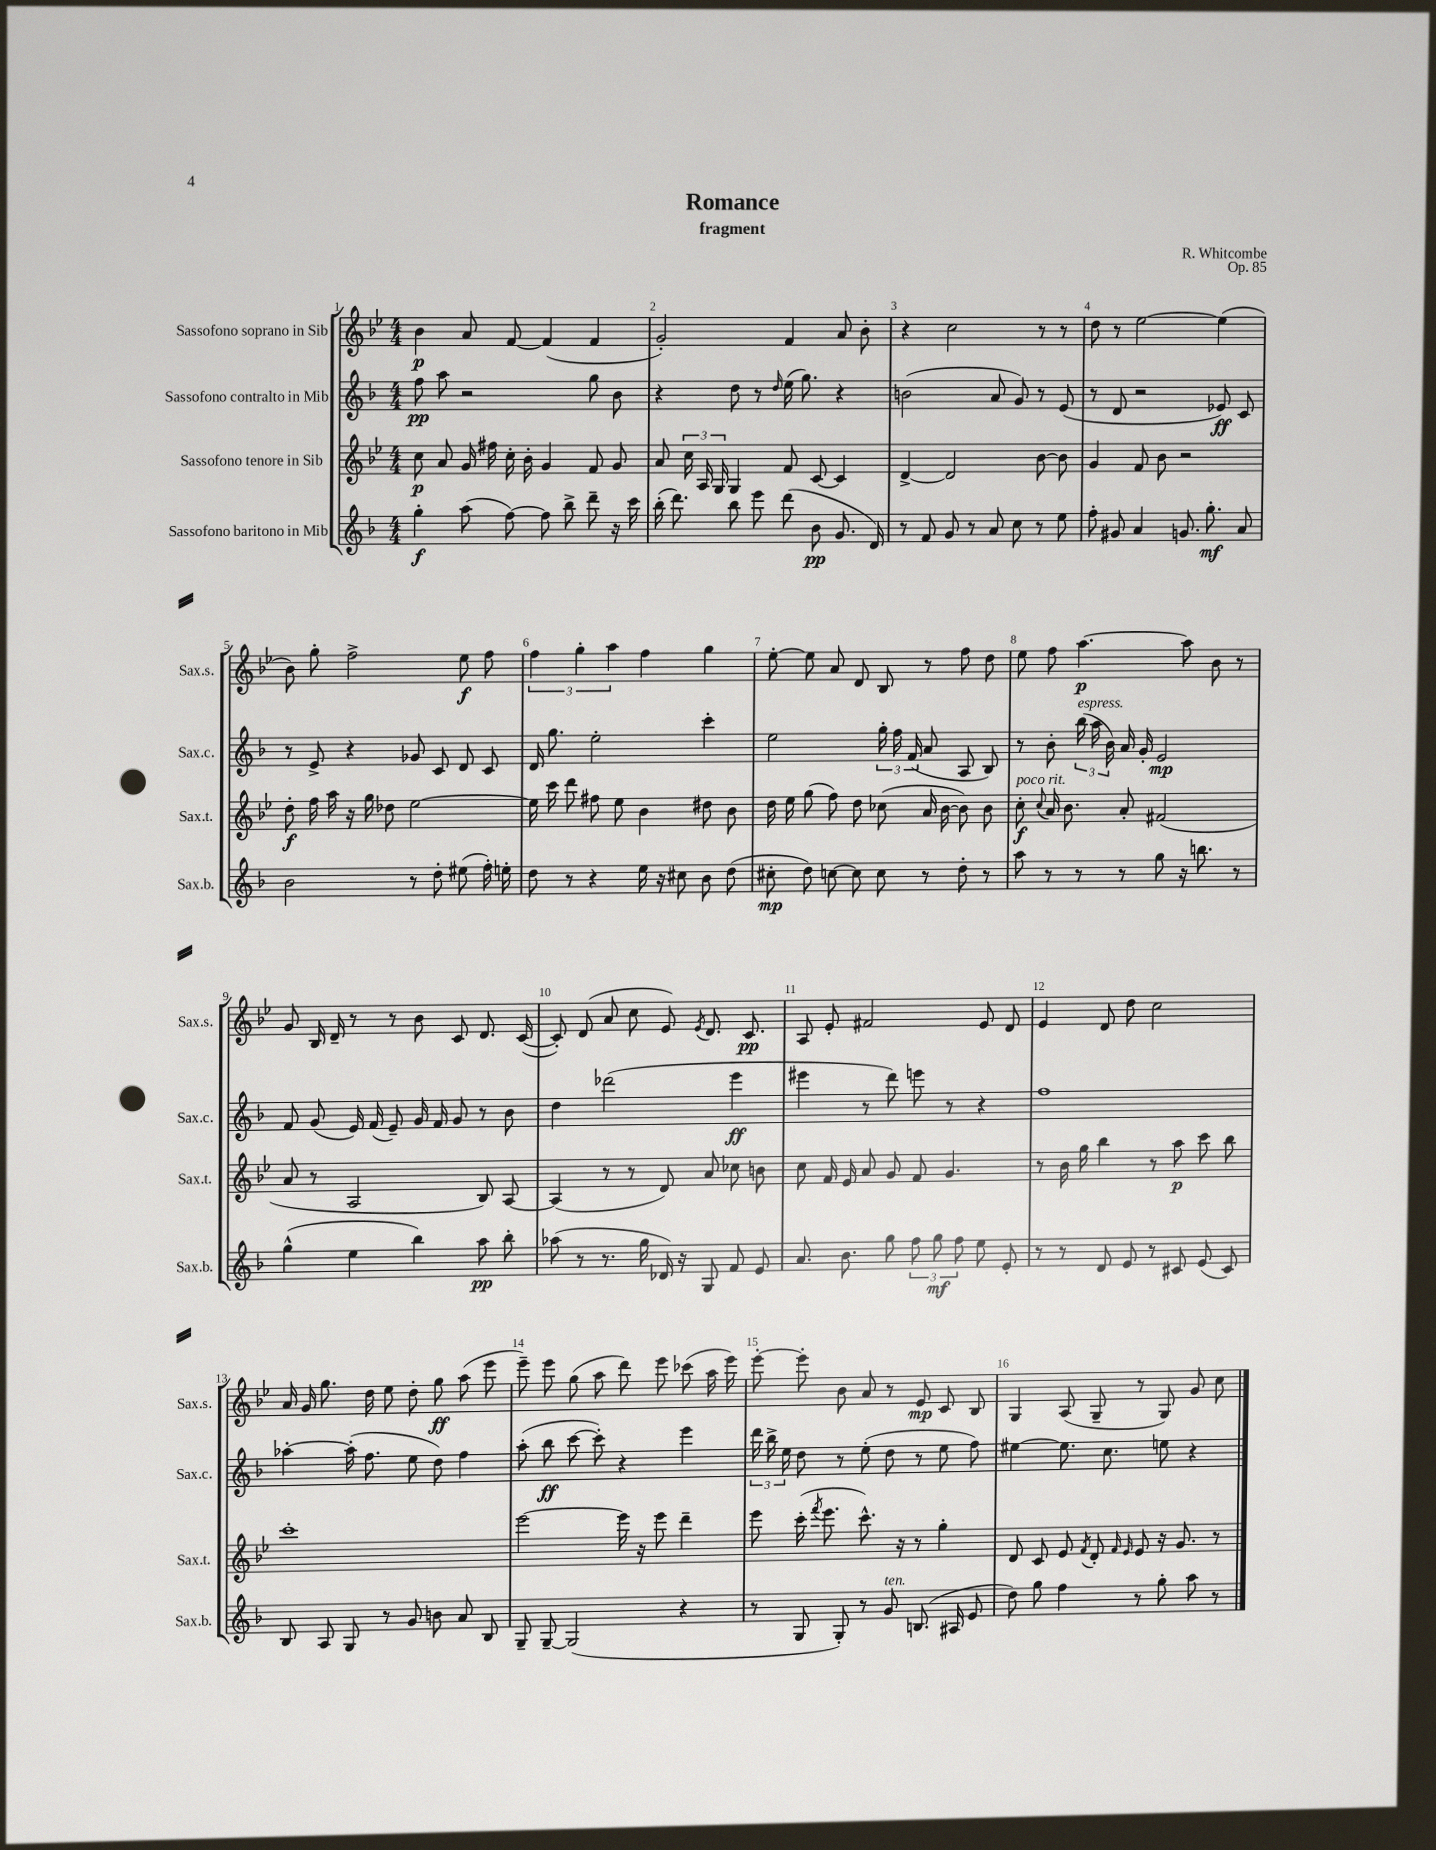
\header { title = "Romance" composer = "R. Whitcombe" subtitle = "fragment" opus = "Op. 85" }
<<
\new StaffGroup <<
\new Staff = "s0" \with { instrumentName = "Sassofono soprano in Sib" shortInstrumentName = "Sax.s." } {
    \clef treble \key bes \major \numericTimeSignature \time 4/4
    \autoBeamOff bes'4\p a'8 f'8~ f'4( f'4 |
    g'2-.) f'4 a'8 bes'8-. |
    r4 c''2 r8 r8 |
    d''8 r8 ees''2~ ees''4( |
    bes'8) g''8-. f''2-> ees''8\f f''8 |
    \tuplet 3/2 { f''4 g''4-. a''4 } f''4 g''4 |
    ees''8~-. ees''8 a'8 d'8 bes8 r8 f''8 d''8 |
    ees''8 f''8 a''4.~\p a''8 bes'8 r8 |
    g'8 bes16 d'16-- r8 r8 bes'8 c'8 d'8. c'16~( |
    c'8-.) d'8( a'8 c''8 ees'8) \acciaccatura { ees'8 } d'8. c'8.\pp |
    a8 ees'8-. fis'2 ees'8 d'8 |
    ees'4 d'8 d''8 c''2 |
    a'16 g'16 g''8. d''16 ees''8 d''8-. g''8\ff a''8( ees'''8 |
    ees'''8--) ees'''8 g''8( a''8 d'''8) ees'''8 ces'''8( a''16 ees'''16) |
    ees'''8~-. ees'''8-. bes'8 a'8 r8 ees'8\mp c'8 bes8 |
    g4 a8( g8-- r8 g8) g'8 c''8 \bar "|." |
}
\new Staff = "s1" \with { instrumentName = "Sassofono contralto in Mib" shortInstrumentName = "Sax.c." } {
    \clef treble \key f \major \numericTimeSignature \time 4/4
    \autoBeamOff f''8\pp a''8 r2 g''8 bes'8 |
    r4 d''8 r8 \grace { d''16 } e''16( g''8.) r4 |
    b'2( a'8 g'8) r8 e'8( |
    r8 d'8 r2 ees'8\ff) c'8 |
    r8 e'8-> r4 ges'8 c'8 d'8 c'8 |
    d'16 g''8. e''2-. c'''4-. |
    e''2 \tuplet 3/2 { g''16-. f''16 f'16( } a'8 a8 bes8) |
    r8 bes'8-. \tuplet 3/2 { bes''16^\markup { \italic "espress." }( a''16 bes'16) } a'16 g'16-. e'2\mp |
    f'8 g'8( e'16) f'16( e'8--) g'16 f'16 g'8 r8 bes'8 |
    d''4 des'''2( e'''4\ff |
    eis'''4 r8 d'''8) e'''8 r8 r4 |
    f''1 |
    aes''4~-. aes''16-.( f''8. e''8 d''8) f''4 |
    a''8-.( bes''8\ff c'''8~ c'''8-.) r4 e'''4 |
    \tuplet 3/2 { d'''16 bes''16-> e''16 } d''8 r8 e''8-.( d''8 r8 e''8 f''8) |
    eis''4~ eis''8. c''8. e''8 r4 \bar "|." |
}
\new Staff = "s2" \with { instrumentName = "Sassofono tenore in Sib" shortInstrumentName = "Sax.t." } {
    \clef treble \key bes \major \numericTimeSignature \time 4/4
    \autoBeamOff c''8\p a'8 g'16 fis''16 c''16-. bes'16-. g'4 f'8 g'8 |
    a'8 \tuplet 3/2 { c''16 a16 g16 } g4 f'8 c'8~ c'4 |
    d'4~-> d'2 bes'8~ bes'8 |
    g'4 f'8 bes'8 r2 |
    d''8-.\f f''16 a''16 r16 g''16 des''8 ees''2~ |
    ees''16 c'''16 d'''8 fis''8 ees''8 bes'4 dis''8 bes'8 |
    d''16 ees''16 g''8( f''8) d''8 ces''8( a'16 bes'16~ bes'8) bes'8 |
    c''8-.\f^\markup { \italic "poco rit." } \appoggiatura { c''8 } a'16 bes'8. a'8-. fis'2( |
    a'8 r8 a2 bes8) a8~ |
    a4( r8 r8 d'8) a'8 ces''8 b'8 |
    c''8 f'16 ees'16 a'8 g'8 f'8 g'4. |
    r8 bes'16 g''16 bes''4 r8 a''8\p c'''8 bes''8 |
    c'''1-. |
    ees'''2~ ees'''16 r16 ees'''8 d'''4-- |
    ees'''8 c'''16-.( \acciaccatura { f'''8 } ees'''8. c'''8.-^) r16 r8 g''4-. |
    d'8 c'8 ees'8 \acciaccatura { f'8 } d'8-. \grace { f'16 ees'16 } ees'8 r16 g'8. r8 \bar "|." |
}
\new Staff = "s3" \with { instrumentName = "Sassofono baritono in Mib" shortInstrumentName = "Sax.b." } {
    \clef treble \key f \major \numericTimeSignature \time 4/4
    \autoBeamOff g''4-.\f a''8( f''8~) f''8 bes''8-> d'''8-- r16 c'''16 |
    bes''16-.( d'''8.) bes''8 e'''8 d'''8( bes'8\pp g'8. d'16) |
    r8 f'8 g'8 r8 a'8 c''8 r8 e''8 |
    f''8-. gis'8 a'4 g'8. g''8.-.\mf a'8 |
    bes'2 r8 d''8-. eis''8( f''16-.) e''16-. |
    d''8 r8 r4 e''16 r16 cis''8 bes'8 d''8( |
    cis''8-.\mp d''8) c''8~ c''8 c''8 r8 d''8-. r8 |
    a''8 r8 r8 r8 g''8 r16 b''8. r8 |
    g''4-^( e''4 bes''4) a''8\pp bes''8-. |
    aes''8( r8 r8. g''16 des'16) r16 g8 f'8 e'8 |
    a'8. bes'8. g''8 \tuplet 3/2 { f''8 g''8\mf f''8 } e''8 e'8-. |
    r8 r8 d'8 e'8 r8 cis'8 e'8( cis'8) |
    bes8 a8 g8 r8 g'8 b'8 a'8 bes8 |
    g8-- g8~-- g2( r4 |
    r8 g8 g8-.) r8 g'8^\markup { \italic "ten." } b8.( ais16 e'8 |
    d''8) g''8 f''4 r8 g''8-. a''8 r8 \bar "|." |
}
>>
>>
\layout { \context { \Score \override BarNumber.break-visibility = ##(#f #t #t) barNumberVisibility = #all-bar-numbers-visible } }
